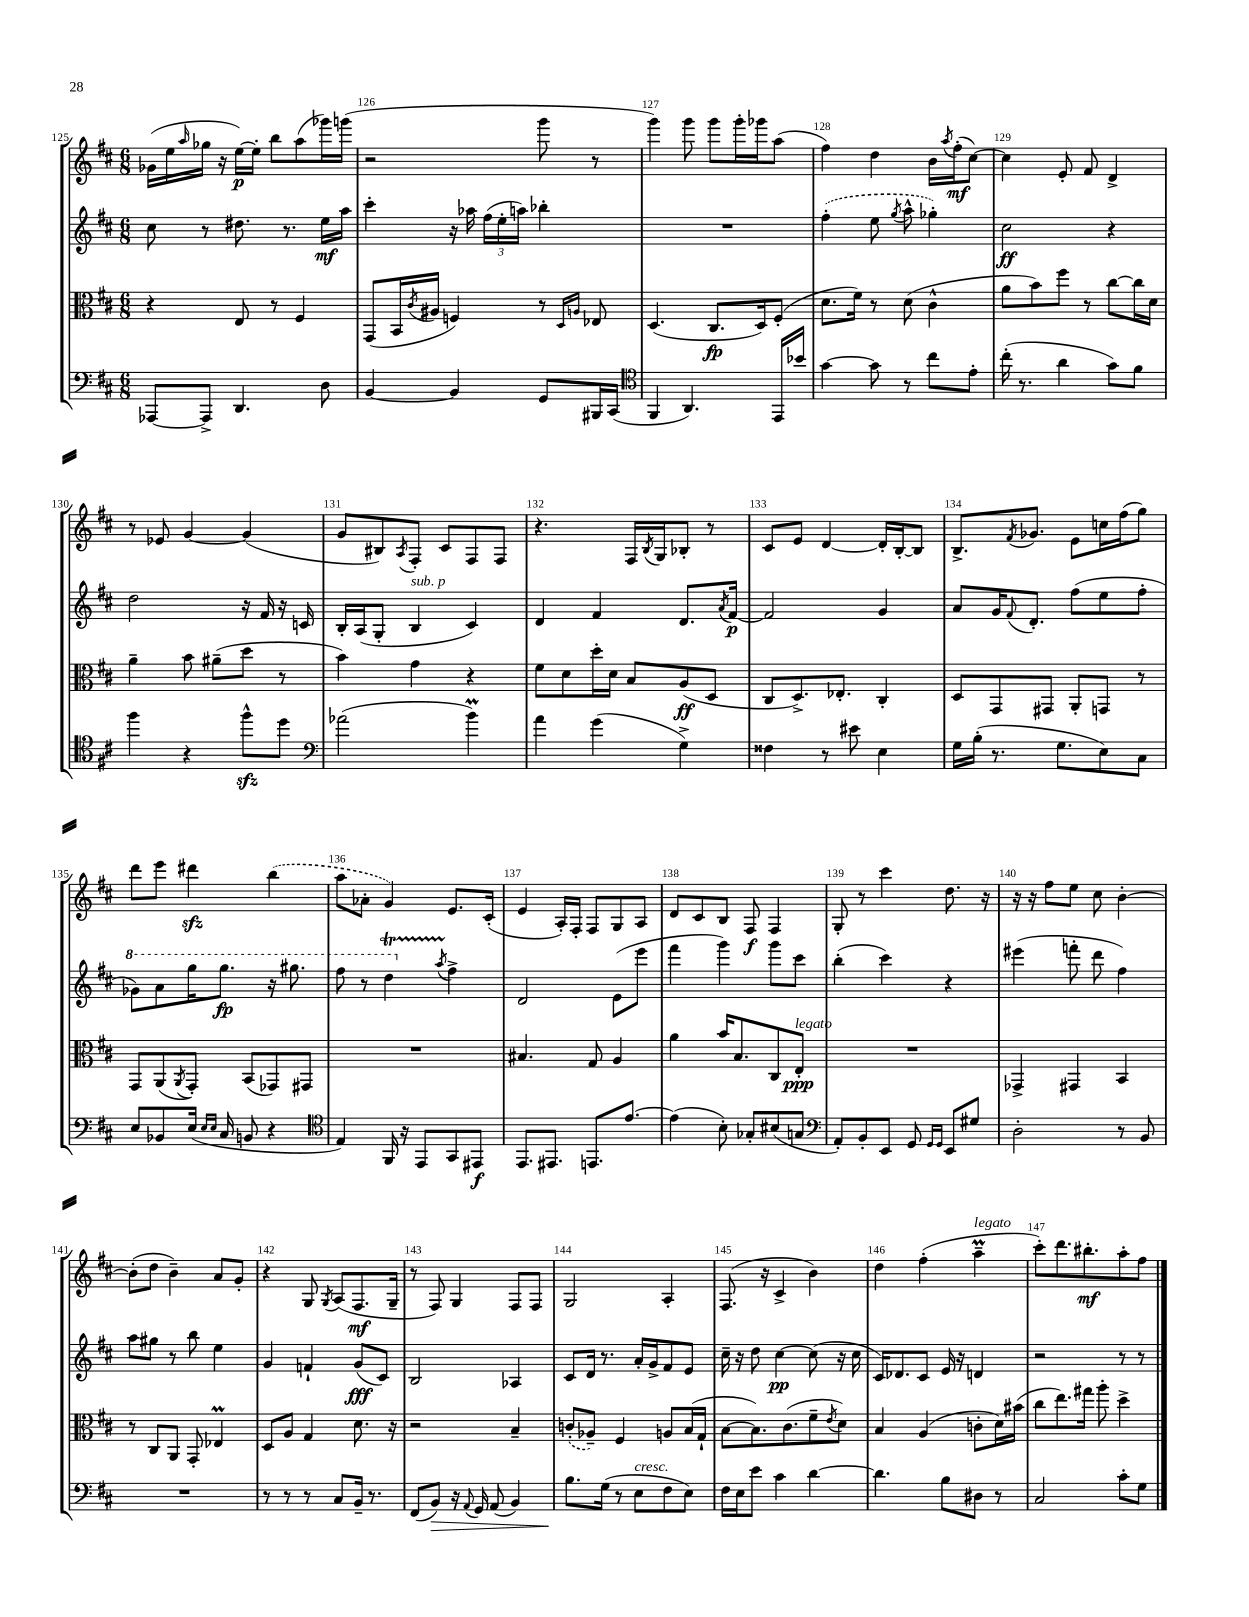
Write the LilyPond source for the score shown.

<<
\new StaffGroup <<
\new Staff = "s0" {
    \clef treble \key d \major \numericTimeSignature \time 6/8
    ges'16( e''16 \grace { a''16 } ges''16 r16 e''16~\p) e''16-. b''8 a''8( ges'''16) g'''16( |
    r2 g'''8 r8 |
    g'''4) g'''8 g'''8 g'''16-. ges'''16 a''8( |
    fis''4) d''4 b'16 \acciaccatura { a''8 } fis''16-.\mf( cis''8~) |
    cis''4 e'8-. fis'8 d'4-> |
    r8 ees'8 g'4~ g'4( |
    g'8 bis8) \acciaccatura { a8 } fis8-. cis'8 fis8 fis8 |
    r4. fis16 \acciaccatura { b8 } g16 bes8-. r8 |
    cis'8 e'8 d'4~ d'16-. b16~-. b8 |
    b8.-> \acciaccatura { fis'8 } ges'8. e'8 c''16 fis''16( g''8) |
    d'''8 e'''8 dis'''4\sfz \once \slurDashed b''4( |
    a''8 aes'8-. g'4) e'8. cis'16-.( |
    e'4 a16-.) fis16-. fis8 g8 a8 |
    d'8 cis'8 b8 fis8\f fis4 |
    g8-. r8 cis'''4 d''8. r16 |
    r16 r16 fis''8 e''8 cis''8 b'4~-. |
    b'8-.( d''8 b'4--) a'8 g'8-. |
    r4 g8 \acciaccatura { g8 } a8( fis8.\mf g16-- |
    r8 fis8) g4 fis8 fis8 |
    g2 a4-. |
    fis8.( r16 cis'4-> b'4) |
    d''4 fis''4-.( a''4--\prall^\markup { \italic "legato" } |
    cis'''8-.) d'''8. bis''8.-.\mf a''8-. fis''8 \bar "|." |
}
\new Staff = "s1" {
    \clef treble \key d \major \numericTimeSignature \time 6/8
    cis''8 r8 dis''8. r8. e''16\mf a''16 |
    cis'''4-. r16 aes''16 \tuplet 3/2 { fis''16( e''16-. a''16) } bes''4-. |
    R2. |
    \once \slurDashed fis''4-.( e''8 \acciaccatura { g''8 } a''8-^ ges''4-.) |
    cis''2\ff r4 |
    d''2 r16 fis'16 r16 c'16 |
    b16-. a16( g8-. b4^\markup { \italic "sub. p" } cis'4) |
    d'4 fis'4 d'8. \acciaccatura { a'8 } fis'16~\p |
    fis'2 g'4 |
    a'8 g'16 \appoggiatura { fis'8 } d'8.-. fis''8( e''8 fis''8-. |
    \ottava #1 ges''8) a''8 g'''16 g'''8.\fp r16 gis'''8. |
    fis'''8 r8 d'''4\startTrillSpan \ottava #0 \acciaccatura { a''8 } fis''4->\stopTrillSpan |
    d'2 e'8( e'''8 |
    fis'''4 g'''4) g'''8 cis'''8 |
    b''4-.( cis'''4) r4 |
    eis'''4( f'''8-. d'''8 fis''4) |
    a''8 gis''8 r8 b''8 e''4 |
    g'4 f'4-! g'8\fff( cis'8) |
    b2 aes4 |
    cis'8 d'16 r8. a'16-. g'16-> fis'8 e'8 |
    cis''16-- r16 d''8 cis''4~\pp cis''8( r16 cis''16 |
    cis'16) des'8. cis'8 e'16 r16 d'4 |
    r2 r8 r8 \bar "|." |
}
\new Staff = "s2" {
    \clef alto \key d \major \numericTimeSignature \time 6/8
    r4 e8 r8 fis4 |
    g,8( b,16 \acciaccatura { cis'8 } ais16 f4) r8 \grace { d16 a16 } ees8 |
    d4.( cis8.\fp d16) fis8-.( |
    d'8. fis'16) r8 d'8( cis'4-^ |
    a'8 b'8) fis''8 r8 cis''8~ cis''16 d'16 |
    a'4-- b'8 ais'8--( d''8 r8 |
    b'4) g'4 r4 |
    fis'8 d'8 d''16-. d'16 b8 a8\ff( d8 |
    cis8 d8.->) ees8.-. cis4-. |
    d8 g,8 gis,8 a,8-. g,8 r8 |
    g,8 a,8( \acciaccatura { a,8 } g,8-.) b,8( ges,8) gis,8 |
    R2. |
    bis4. g8 a4 |
    a'4 b'16 b8. cis8 e8-.\ppp^\markup { \italic "legato" } |
    R2. |
    ges,4-> gis,4 b,4 |
    r8 cis8 a,8 g,8-. ees4\prall |
    d8 a8 g4 d'8. r16 |
    r2 b4-- |
    \once \slurDashed c'8-.( aes8--) fis4 a8 b16( g16-! |
    b8~ b8.) cis'8.( fis'8-- \acciaccatura { e'8 } d'8) |
    b4 a4( c'8-. d'16) bis'16( |
    cis''8 e''8.) gis''16 a''8-. d''4-> \bar "|." |
}
\new Staff = "s3" {
    \clef bass \key d \major \numericTimeSignature \time 6/8
    aes,,8~ aes,,8-> d,4. d8 |
    b,4~ b,4 g,8 bis,,16 cis,16( |
    \clef tenor fis,4 a,4.) e,16 bes'16 |
    g'4~ g'8 r8 cis''8 e'8-. |
    cis''16-.( r8. a'4 g'8) fis'8 |
    fis''4 r4 fis''8-^\sfz d''8 |
    \clef bass aes'2( b'4\prall) |
    a'4 g'4( g4->) |
    fisis4 r8 eis'8 e4 |
    g16 b16-.( r8. g8. e8) cis8 |
    e8 bes,8 e16( \grace { e16 e16 } cis16 b,8 r4 |
    \clef tenor e4) fis,16 r16 e,8 g,8 eis,8\f |
    e,8. eis,8. e,8. e'8.~ |
    e'4( b8-.) ges8-. bis8( g8 |
    \clef bass a,8-.) b,8-. e,8 g,8 \grace { g,16 g,16 } e,8 gis8 |
    d2-. r8 b,8 |
    R2. |
    r8 r8 r8 cis8 b,16-- r8. |
    fis,8( b,8\>) r16 \appoggiatura { a,8 } g,16 a,8( b,4) |
    b8.\! g16( r8 e8^\markup { \italic "cresc." } fis8 e8) |
    fis16 e16 e'8 cis'4 d'4~ |
    d'4. b8 dis8 r8 |
    cis2 cis'8-. g8 \bar "|." |
}
>>
>>
\layout { \context { \Score currentBarNumber = #125 \override BarNumber.break-visibility = ##(#f #t #t) barNumberVisibility = #all-bar-numbers-visible } }
